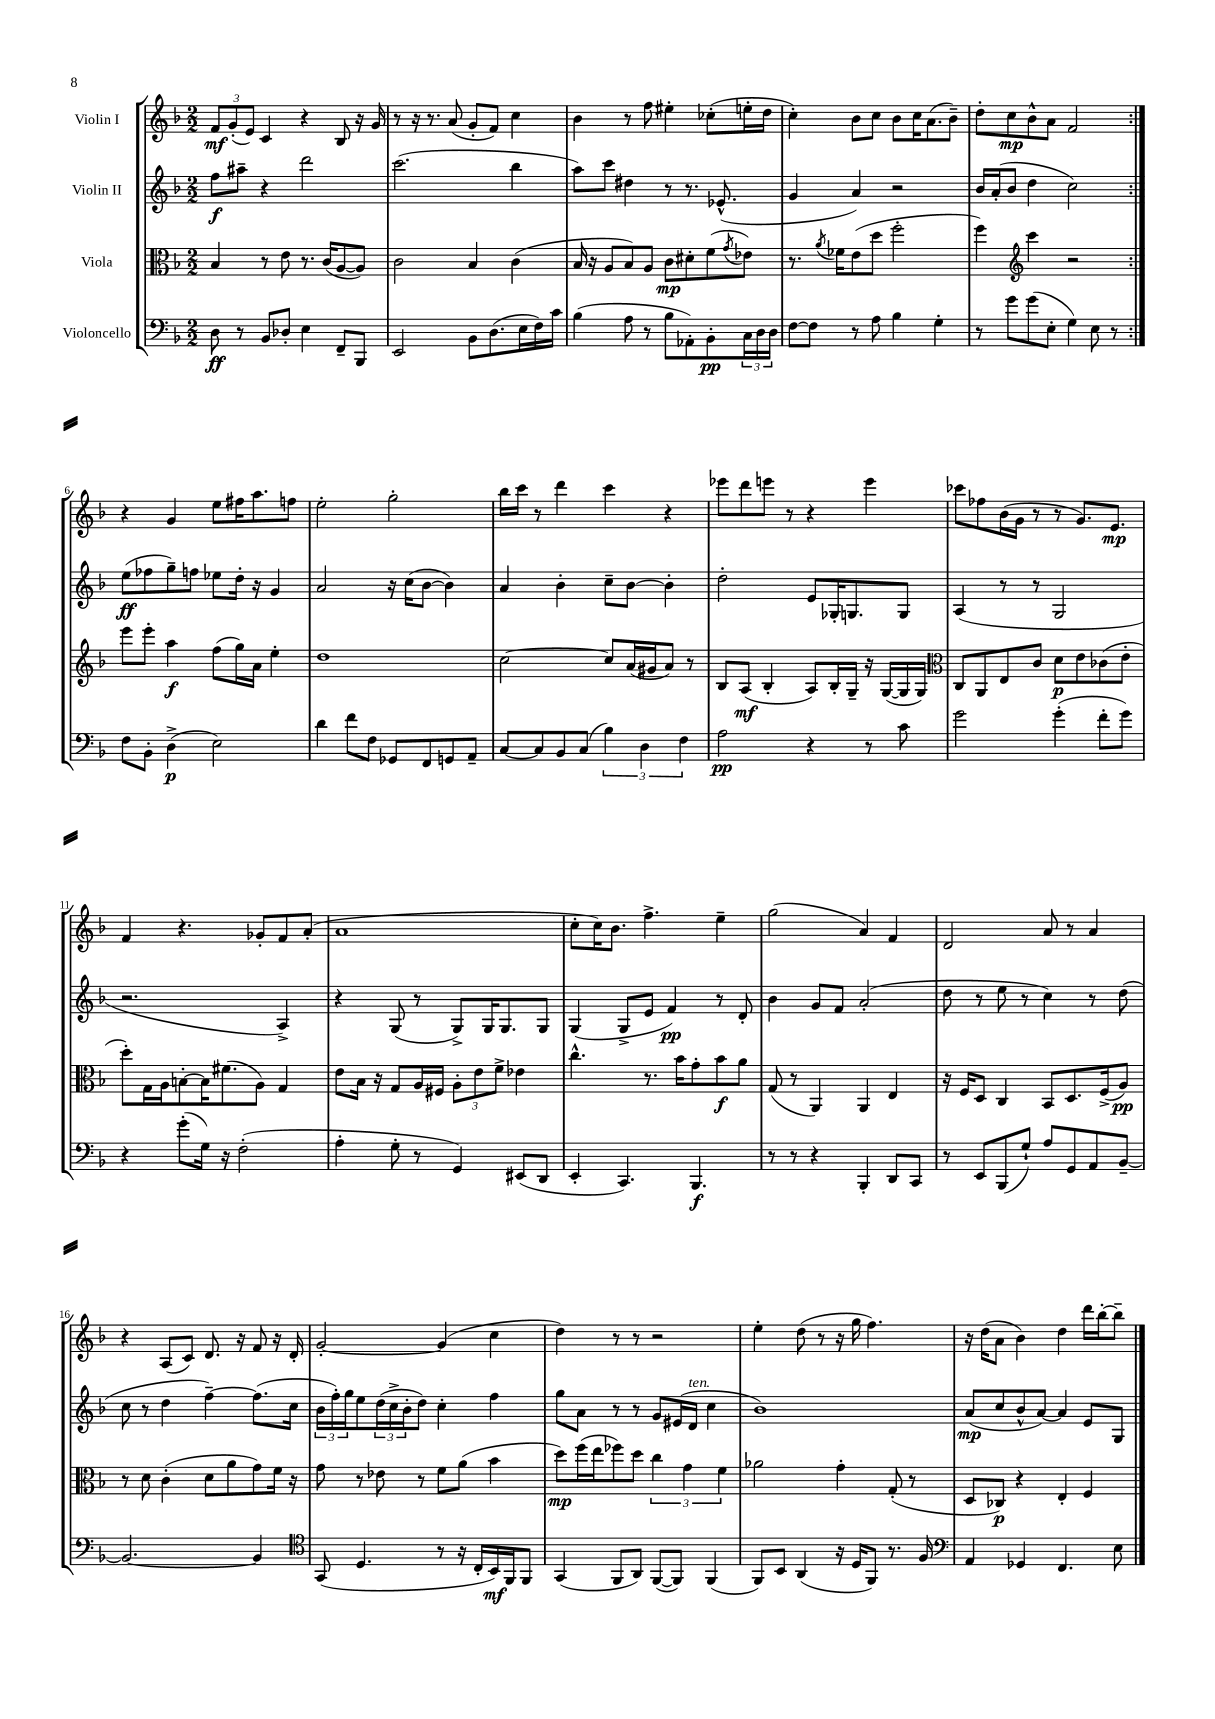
<<
\new StaffGroup <<
\new Staff = "s0" \with { instrumentName = "Violin I" } {
    \clef treble \key f \major \numericTimeSignature \time 2/2
    \repeat volta 2 { \tuplet 3/2 { f'8\mf g'8-.( e'8) } c'4 r4 bes8 r16 g'16 |
    r8 r16 r8. a'8( g'8-. f'8) c''4 |
    bes'4 r8 f''8 eis''4-. ces''8-.( e''16-. d''16 |
    c''4-.) bes'8 c''8 bes'8 c''16 a'8.( bes'8--) |
    d''8-. c''8\mp bes'8-^ a'8 f'2 | }
    r4 g'4 e''8 fis''16 a''8. f''8 |
    e''2-. g''2-. |
    bes''16 c'''16 r8 d'''4 c'''4 r4 |
    ees'''8 d'''8 e'''8 r8 r4 e'''4 |
    ces'''8 fes''8 bes'16( g'16 r8 r8 g'8.) e'8.\mp |
    f'4 r4. ges'8-. f'8 a'8-.( |
    a'1 |
    c''8-. c''16) bes'8. f''4.-> e''4-- |
    g''2( a'4) f'4 |
    d'2 a'8 r8 a'4 |
    r4 a8( c'8) d'8. r16 f'8 r16 d'16-. |
    g'2~-. g'4( c''4 |
    d''4) r8 r8 r2 |
    e''4-. d''8( r8 r16 g''16 f''4.) |
    r16 d''16( a'8 bes'4) d''4 d'''16 bes''16~-. bes''8-- \bar "|." |
}
\new Staff = "s1" \with { instrumentName = "Violin II" } {
    \clef treble \key f \major \numericTimeSignature \time 2/2
    \repeat volta 2 { f''8\f ais''8-- r4 d'''2 |
    c'''2.( bes''4 |
    a''8) c'''8 dis''4 r8 r8. ees'8.-^( |
    g'4 a'4) r2 |
    bes'16 a'16-.( bes'8 d''4 c''2) | }
    e''8\ff( fes''8 g''8--) f''8 ees''8 d''16-. r16 g'4 |
    a'2 r16 c''16( bes'8~ bes'4) |
    a'4 bes'4-. c''8-- bes'8~ bes'4-. |
    d''2-. e'8 ges16-. g8. g8 |
    a4( r8 r8 g2 |
    r2. a4->) |
    r4 g8( r8 g8->) g16 g8. g8 |
    g4( g8-> e'8 f'4\pp) r8 d'8-. |
    bes'4 g'8 f'8 a'2-.( |
    d''8 r8 e''8 r8 c''4) r8 d''8( |
    c''8 r8 d''4 f''4~--) f''8.( c''16 |
    \tuplet 3/2 { bes'16 f''16-.) g''16 } e''8 \tuplet 3/2 { d''16( c''16-> bes'16-. } d''8) c''4-. f''4 |
    g''8 a'8 r8 r8 g'8 eis'16( d'16^\markup { \italic "ten." } c''4 |
    bes'1) |
    a'8\mp( c''8 bes'8-^ a'8~) a'4 e'8 g8 \bar "|." |
}
\new Staff = "s2" \with { instrumentName = "Viola" } {
    \clef alto \key f \major \numericTimeSignature \time 2/2
    \repeat volta 2 { bes4 r8 e'8 r8. c'16( a8~ a8) |
    c'2 bes4 c'4( |
    bes16 r16 a8 bes8) a8 c'8\mp dis'8-. f'8( \acciaccatura { g'8 } ees'8) |
    r8. \acciaccatura { a'8 } fes'16 e'8( d''8 f''2-. |
    f''4) \clef treble c'''4 r2 | }
    e'''8 e'''8-. a''4\f f''8( g''16) a'16 e''4-. |
    d''1 |
    c''2~ c''8 a'16( gis'16 a'8) r8 |
    bes8 a8\mf( bes4-. a8) bes16-. g16-- r16 g16~( g16 g16) |
    \clef alto c8 a,8 e8 c'8 d'8\p e'8 ces'8( e'8-. |
    d''8-.) g16 a16 b8~-. b16 fis'8.( a8) g4 |
    e'8 bes16 r16 g8 a16 fis16 \tuplet 3/2 { a8-. e'8 f'8-> } ees'4 |
    c''4.-^ r8. bes'16 g'8-. bes'8\f a'8 |
    g8( r8 a,4) a,4 e4 |
    r16 f16 d8 c4 bes,8 d8. f16->( a8\pp) |
    r8 d'8 c'4-.( d'8 a'8 g'8) f'16 r16 |
    g'8 r8 ees'8 r8 f'8 a'8( bes'4 |
    d''8\mp) f''16( e''16 fes''8) d''8 \tuplet 3/2 { c''4 g'4 f'4 } |
    aes'2 g'4-. g8-.( r8 |
    d8 ces8\p) r4 e4-. f4 \bar "|." |
}
\new Staff = "s3" \with { instrumentName = "Violoncello" } {
    \clef bass \key f \major \numericTimeSignature \time 2/2
    \repeat volta 2 { d8\ff r8 bes,8 des8-. e4 f,8-- bes,,8 |
    e,2 bes,8 d8.( e16 f16) c'16 |
    bes4( a8 r8 bes8 aes,8-.) bes,8-.\pp \tuplet 3/2 { c16 d16 d16 } |
    f8~ f8 r8 a8 bes4 g4-. |
    r8 g'8 g'8( e8-. g4) e8 r8 | }
    f8 bes,8-. d4->\p( e2) |
    d'4 f'8 f8 ges,8 f,8 g,8 a,8-- |
    c8~ c8 bes,8 c8( \tuplet 3/2 { bes4) d4 f4 } |
    a2\pp r4 r8 c'8 |
    g'2 g'4-.( f'8-. g'8) |
    r4 g'8-.( g16) r16 f2-.( |
    a4-. g8-. r8 g,4) eis,8( d,8 |
    e,4-. c,4.) bes,,4.\f |
    r8 r8 r4 bes,,4-. d,8 c,8 |
    r8 e,8 bes,,8( g8-!) a8 g,8 a,8 bes,8~-- |
    bes,2.~ bes,4 |
    \clef tenor g,8( d4. r8 r16 c16-. bes,16\mf) f,16 f,8 |
    g,4( f,8 a,8) f,8~( f,8) f,4( |
    f,8) bes,8 a,4( r16 d16 f,8) r8. f16 |
    \clef bass a,4 ges,4 f,4. e8 \bar "|." |
}
>>
>>
